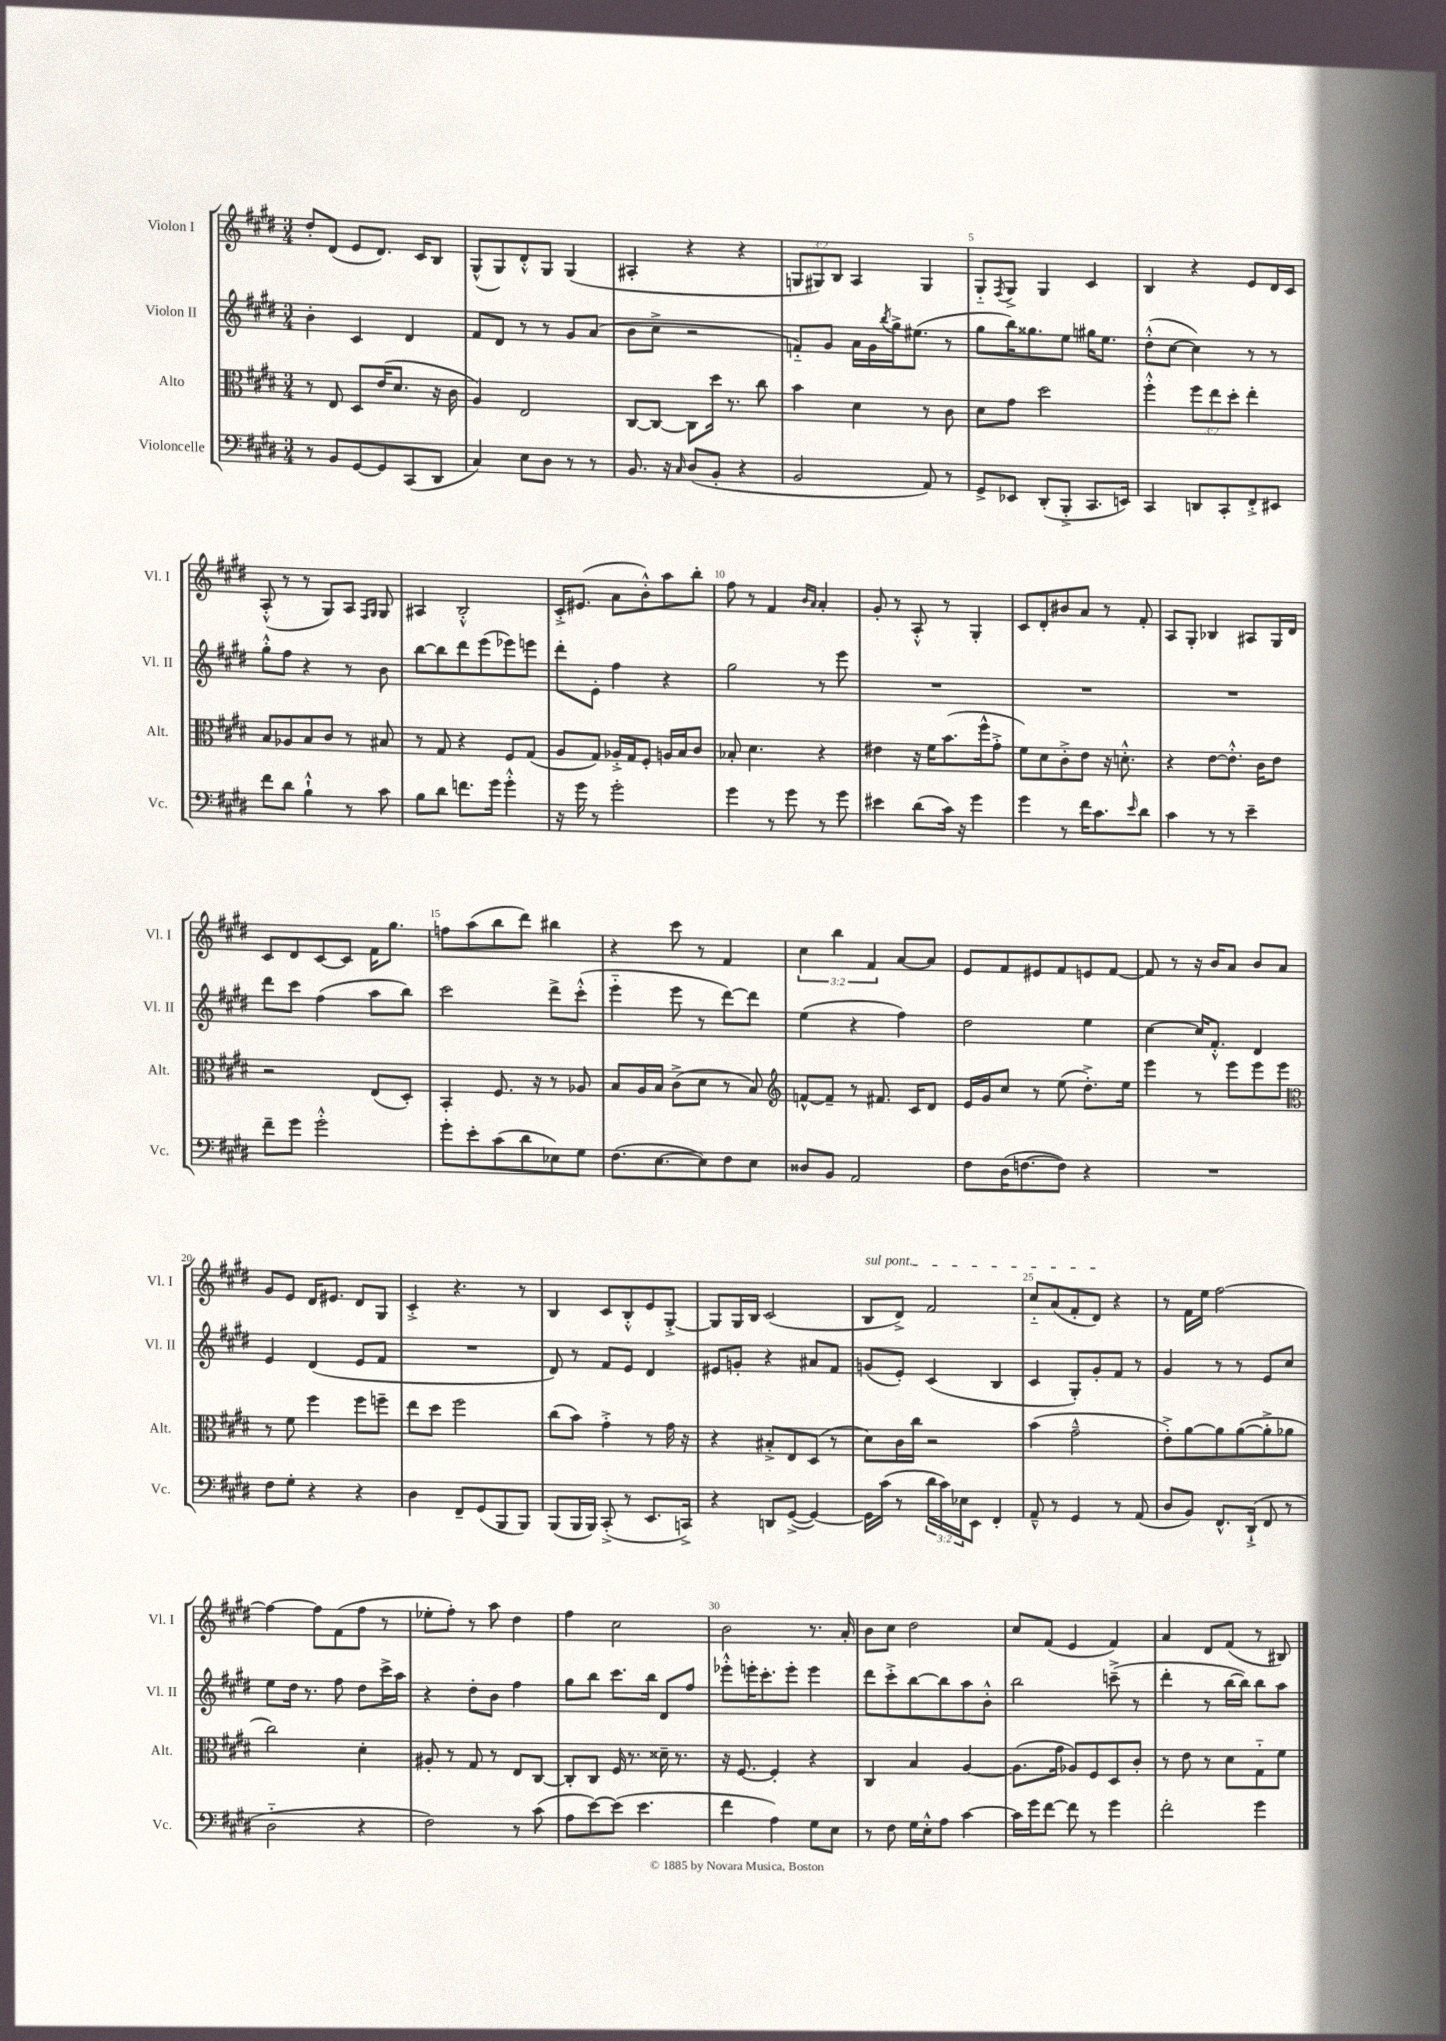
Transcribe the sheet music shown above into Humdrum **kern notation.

**kern	**kern	**kern	**kern
*part4	*part3	*part2	*part1
*staff4	*staff3	*staff2	*staff1
*I"Violoncelle	*I"Alto	*I"Violon II	*I"Violon I
*I'Vc.	*I'Alt.	*I'Vl. II	*I'Vl. I
*clefF4	*clefC3	*clefG2	*clefG2
*k[f#c#g#d#]	*k[f#c#g#d#]	*k[f#c#g#d#]	*k[f#c#g#d#]
*M3/4	*M3/4	*M3/4	*M3/4
=1	=1	=1	=1
8r	8r	4b'\	8dd#'/L
8BB/L	8E/	.	(8d#/J
[8GG#/	8D#/L	4c#/	8e/L
8GG#/]	(16e/K	.	8.d#/J)
.	8.d#/J	.	.
(8CC#/	.	4d#/	.
.	.	.	16c#/KL
8DD#/J	16r	.	8B/J
.	16c#\	.	.
=2	=2	=2	=2
4C#/)	4A/)	8f#/L	(8G#^^/L
.	.	8d#/J	8G#/)
8E\L	2E/	8r	8d#'^^/
8D#\J	.	8r	8G#/J
8r	.	8g#/L	(4G#/
8r	.	(8a/J	.
=3	=3	=3	=3
8.BB/	[8C#/L	8b\L	4A#X'/
.	8C#/J_	8cc#^\J	.
16r	.	.	.
16qqC#/	.	.	.
(8D#/L	8C#\L]	2r	4r
8BB'/J	16dd#\Jk	.	.
.	8.r	.	.
4r	.	.	4r
.	8cc#\	.	.
=4	=4	=4	=4
2BB/	4b\	8fn/L)	12Gn/L
.	.	.	12G#X/)
.	.	8g#/J	.
.	.	.	12B/J
.	4d#\	16a\LL	4A/
.	.	16g#\	.
.	.	8qbb/	.
.	.	16gg#^\J	.
.	.	(8.ee#X\J	.
8AA/)	8r	.	4G#/
8r	8c#\	8r	.
=5	=5	=5	=5
8GG#^/L	8d#\L	8gg#\L	8G#/L
.	.	.	8qF#/
8EE-X/J	8g#\J	16bb\K)	8G#^/J
.	.	8.gg##X\	.
(8DD#'/L	2dd#\	.	4G#/
8BBB'^/J	.	8ee\J	.
8.CC#/L	.	16gg#X\KL	4c#/
.	.	8.ee\J	.
16EEn/Jk)	.	.	.
=6	=6	=6	=6
4CC#/	4ff#'^^\	(8dd#'^^\L	4B/
.	.	[8cc#\J	.
8DDn/L	12ff#\L	4cc#\])	4r
.	12ee\	.	.
8CC#'/	.	.	.
.	12dd#'\J	.	.
8FF#'^/	4ee'\	8r	8e/L
8EE#X/J	.	8r	16d#/L
.	.	.	16c#/JJ
!!LO:LB:g=z
=7	=7	=7	=7
8f#\L	8B/L	8gg#'^^\L	(8A'^^/
8d#\J	8A-X/	8ff#\J	8r
4B`^^\	8B/	4r	8r
.	8c#/J	.	8G#/L)
8r	8r	8r	8A/J
.	.	.	16qqF#/LL
.	.	.	16qqG#/JJ
8c#\	8B#X/	8b\	8G#/
=8	=8	=8	=8
8B\L	8r	[8bb\L	4A#X/
8d#\J	8G#/	8bb\]	.
8.fn\L	4r	8ddd#\	2B'^^/
.	.	(8eee\	.
16g#\Jk	.	.	.
4g#'^^\	8F#/L	8eee-X\)	.
.	(8G#/J	8eeen\J	.
=9	=9	=9	=9
16r	8A/L	8ddd#'\L	16c#'^/KL
16g#\	.	.	(8.e#X/J
8r	8G#/J)	8e'\J	.
2g#'\	16A-X'^/LL	4ff#\	8a\L
.	16G#/J	.	.
.	8F#'/J	.	8b'^^\)
.	16An/LL	4r	8aa\
.	16B/J	.	.
.	8c#/J	.	8bb'\J
=10	=10	=10	=10
4g#\	8B-X'/	2gg#\	8ff#\
.	4.d#\	.	8r
8r	.	.	4f#/
8g#\	.	.	.
.	.	.	16qqb/LL
.	.	.	16qqa/JJ
8r	4r	8r	4a'/
8g#\	.	8eee\	.
=11	=11	=11	=11
4e#X\	4e#X\	2.r	8g#'/
.	.	.	8r
(8d#\L	16r	.	8A'^^/
.	16f#\KL	.	.
16c#\Jk)	(8.b\	.	8r
16r	.	.	.
4g#\	.	.	4G#'/
.	16ff#^^\k	.	.
.	8g#'^\J	.	.
=12	=12	=12	=12
4g#\	8f#\L)	2.r	8c#/L
.	8d#\	.	8d#'/
8r	8c#'^\	.	8b#X/
16f#\KL	8e\J	.	8a/J
8.c#\	.	.	.
.	16r	.	8r
.	8.dn'^^\	.	.
16qqe/	.	.	.
8d#\J	.	.	8f#'/
=13	=13	=13	=13
4c#\	4r	2.r	8A/L
.	.	.	8G#'/J
8r	[8e\L	.	4B-X/
8r	8.e'^^\J]	.	.
4e~\	.	.	8A#X/L
.	16c#\KL	.	.
.	8e\J	.	16G#/L
.	.	.	16d#/JJ
!!LO:LB:g=z
=14	=14	=14	=14
8f#~\L	2r	8ddd#\L	8c#/L
8g#\J	.	8ccc#\J	8d#/
2g#'^^\	.	(4ff#\	[8c#/
.	.	.	8c#/J]
.	(8E/L	8aa\L	16f#\KL
.	.	.	8.gg#\J
.	8D#'/J)	8bb\J)	.
=15	=15	=15	=15
8g#'\L	4BB'/	2ccc#\	8ffn\L
8e'\	.	.	(8aa\
(8c#\	8.F#/	.	8bb\
8d#\	.	.	8ddd#\J)
.	16r	.	.
8E-X\)	8r	8ddd#^\L	4bb#X\
8G#\J	8A-X/	(8ccc#'^^\J	.
=16	=16	=16	=16
(8.F#\L	8B/L	4eee\	4r
.	16A/L	.	.
[8.E\	16B/JJ	.	.
.	(8c#^\L	8eee\	8ccc#\
8E\])	8d#\J	8r	8r
8F#\	8r	[8ddd#\L)	4f#/
8E\J	8B/)	8ddd#\J]	.
=17	=17	=17	=17
*	*clefG2	*	*
8D##X/L	[8fn^^/L	(4ee\	6cc#\
8BB/J	8f~/J]	.	.
.	.	.	6bb\
2AA/	8r	4r	.
.	.	.	6f#/
.	8.f#X/	.	.
.	.	4ff#\)	[8a/L
.	16c#/KL	.	.
.	8d#/J	.	8a/J]
=18	=18	=18	=18
8F#\L	16e/LL	2dd#\	8e/L
.	16g#/J	.	.
(16D#\K	8cc#/J	.	8f#/
[8.Fn\	.	.	.
.	8r	.	8e#X/
8F\J])	(8ee\	.	8f#/
4r	8.dd#'^\L)	4ee\	8en/
.	.	.	[8f#/J
.	16ee\Jk	.	.
=19	=19	=19	=19
2.r	4eee\	[4cc#\	8f#/]
.	.	.	8r
.	8r	16cc#/KL]	16r
.	.	8.f#'^^/J	16b/KL
.	8eee\L	.	8a/J
.	8eee\	4d#/	8b/L
.	8eee\J	.	8a/J
!!LO:LB:g=z
=20	=20	=20	=20
*	*clefC3	*	*
8F#\L	8r	4e/	8g#/L
8G#'\J	8f#\	.	8e/J
4r	4ff#\	(4d#/	16d#/KL
.	.	.	8.e#X/J
4r	8ff#\L	8e/L	8d#/L
.	8ffn~\J	8f#/J	8G#/J
=21	=21	=21	=21
4D#\	8ee\L	2.r	4c#'^/
.	8dd#\J	.	.
8FF#~/L	2ff#\	.	4.r
(8GG#/	.	.	.
8BBB/	.	.	.
8BBB/J)	.	.	8r
=22	=22	=22	=22
(8BBB/L	(8cc#\L	8d#/)	4B/
16BBB/L	8b\J)	8r	.
16BBB/JJ)	.	.	.
(8CC#'^/	4g#'^\	8f#/L	8c#/L
8r	.	8e/J	8B'^^/
8.EE/L	8r	4d#/	8e/
.	16g#\	.	[8G#'^/J
16CCn^/Jk)	16r	.	.
=23	=23	=23	=23
4r	4r	8e#X/L	8G#/L]
.	.	8gn'/J	16G#/L
.	.	.	16B/JJ
8DDn/L	8B#X'^/L	4r	(2c#/
([8GG#^/J	8E/	.	.
4GG#/_)	(8D#/J	8a#X/L	.
.	8r	8f#/J	.
=24	=24	=24	=24
!	!	!	!LO:TX:a:i:t=sul pont.
16GG#\LL]	8d#\L)	(8gn/L	8B/L
(16c#\JJ	.	.	.
8r	16c#\L	8e'/J)	8d#^/J)
.	16cc#\JJ	.	.
24d#\LL	2r	(4c#/	2f#/
24c#\)	.	.	.
24E-X\J	.	.	.
8EE\J	.	.	.
4FF#'/	.	4B/	.
=25	=25	=25	=25
8AA~^^/	(4b\	4c#/	8cc#/L
8r	.	.	(8a/
4GG#/	2g#~^^\	8G#'/L)	8f#'/
.	.	8g#'/	8d#/J)
8r	.	8f#/J	4r
(8AA/	.	8r	.
=26	=26	=26	=26
8D#/L	8e'^\L)	4g#/	8r
8BB/J)	[8a\	.	16f#\LL
.	.	.	16ee\JJ
8.FF#^^/L	8a\]	8r	[2ff#\
.	([8a\	8r	.
(16DD#`^/Jk	.	.	.
8FF#/	8a'^\]	8e/L	.
8r	8a-X\J	8cc#/J	.
!!LO:LB:g=z
=27	=27	=27	=27
2D#\	2cc#\)	8ee\L	4ff#\_
.	.	16dd#\Jk	.
.	.	8.r	.
.	.	.	8ff#\L]
.	.	8ff#\	(8f#\
4r	4d#'\	8dd#\L	8ff#\J
.	.	16ccc#^\L	8r
.	.	16aa\JJ	.
=28	=28	=28	=28
2F#\)	8A#X'/	4r	8ee-X'\L
.	8r	.	8ff#'\J)
.	8G#/	8dd#'\L	8r
.	8r	8b\J	8aa\
8r	8E/L	4ff#\	4dd#\
(8c#\	[8C#/J	.	.
=29	=29	=29	=29
8A\L	8C#'/L]	8gg#\L	4ff#\
[8e\)	8C#/J	8bb\J	.
(8e\J]	16F#/	8.ccc#\L	2cc#\
.	8.r	.	.
4.e\	.	.	.
.	.	16bb\Jk	.
.	16d##X~\	8d#/L	.
.	8.r	.	.
.	.	8ff#/J	.
=30	=30	=30	=30
4f#\	16r	8eee-X'^^\L	2b\
.	[8.F#/	.	.
.	.	16eeen'\K	.
.	.	8.ccc#'\	.
4A\)	4F#'/]	.	.
.	.	8eee'\J	.
8G#\L	4r	4eee\	8.r
8E\J	.	.	.
.	.	.	16a'/
=31	=31	=31	=31
8r	4C#/	8ddd#\L	8b\L
8F#\	.	8ccc#'^\	8cc#\J
16G#\LL	4B/	[8bb\	2dd#\
16E'^^\J	.	.	.
8A\J	.	8bb\]	.
[4c#\	[4A/	8aa\	.
.	.	8b'^^\J	.
=32	=32	=32	=32
16c#\LL]	(8.A\L]	2bb\	8cc#/L
16g#\J	.	.	.
[8f#\J	.	.	(8f#/J
.	16g#\Jk	.	.
8f#\]	8A-X/L)	.	4e/
8r	8F#/	.	.
4g#\	8D#/	(8cccn~^\	4f#/)
.	8c#'/J	8r	.
=33	=33	=33	=33
2f#'\	8r	4ddd#'\	4a/
.	8e\	.	.
.	8r	8r	8d#/L
.	8d#\L	[16bb\LL	(8f#/J
.	.	16bb\JJ])	.
4g#\	8G#\	8bb\L	8r
.	8f#\J	8aa\J	8B#X/)
==	==	==	==
*-	*-	*-	*-
